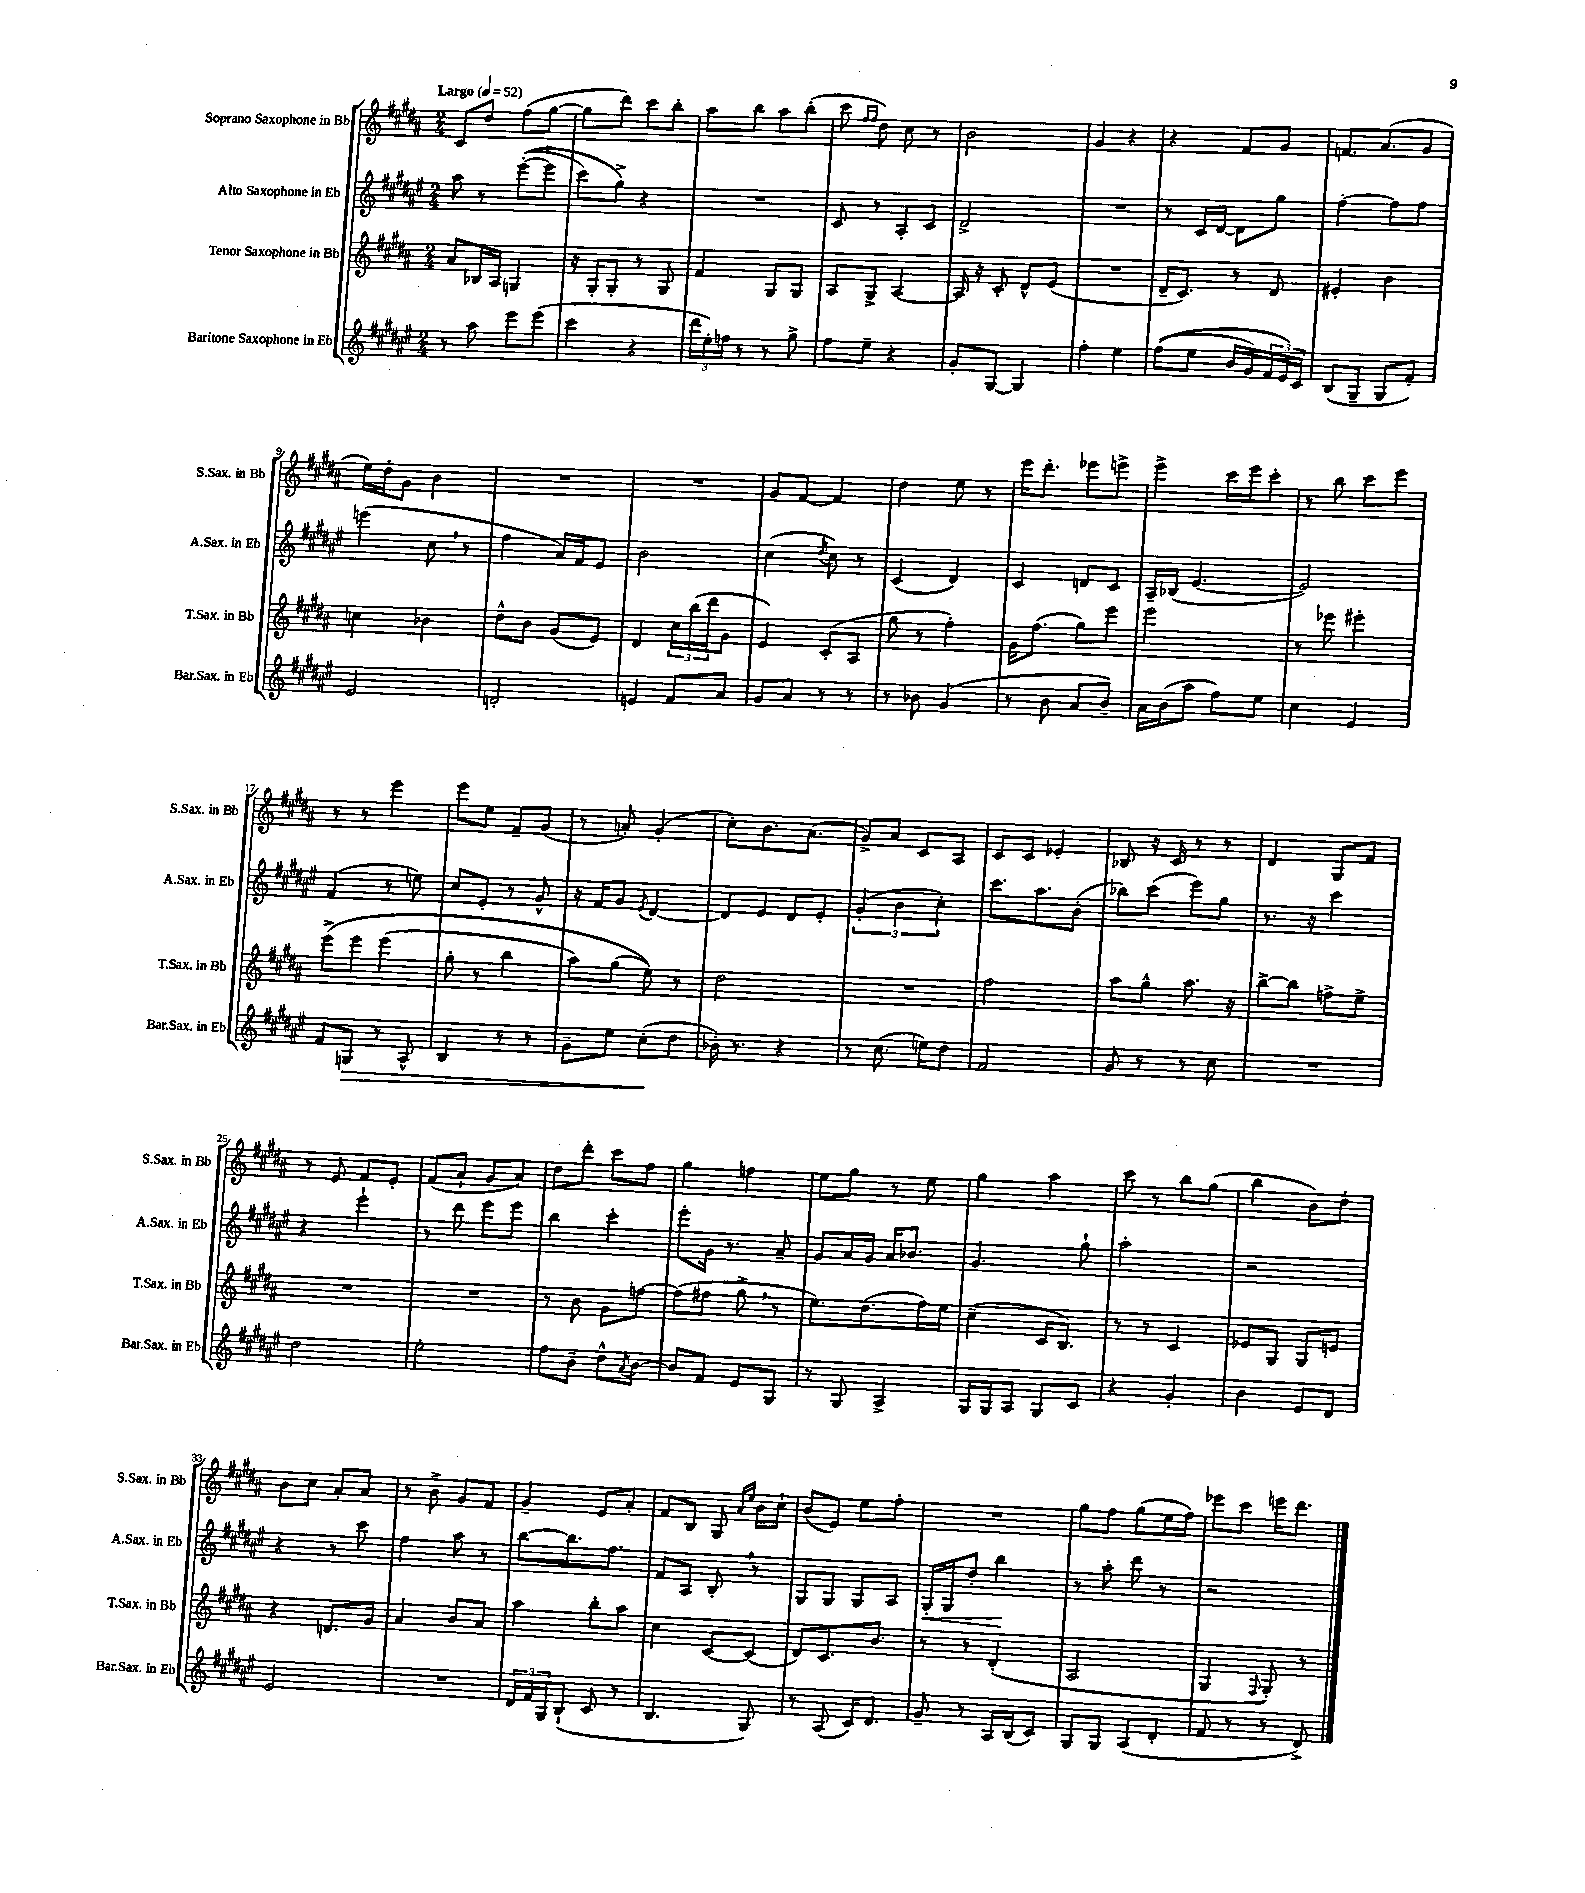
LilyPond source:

<<
\new StaffGroup <<
\new Staff = "s0" \with { instrumentName = "Soprano Saxophone in Bb" shortInstrumentName = "S.Sax. in Bb" } {
    \clef treble \key b \major \numericTimeSignature \time 2/4 \tempo "Largo" 4 = 52
    cis'8 dis''8 fis''8( gis''8~ |
    gis''8 dis'''8) cis'''8 b''8-. |
    ais''8 b''8 ais''8 b''8-.( |
    cis'''8 \grace { fis''16 fis''16 } dis''8) cis''8 r8 |
    b'2 |
    gis'4 r4 |
    r4 fis'8 gis'8 |
    f'8. ais'8.( gis'8 |
    e''16) dis''16-. gis'8 b'4 |
    R2 |
    R2 |
    gis'8 fis'8~ fis'4 |
    dis''4 e''8 r8 |
    e'''16 dis'''8.-. ees'''8 e'''8-> |
    e'''4-> cis'''16 e'''16 cis'''8-. |
    r8 b''8 cis'''8 e'''8 |
    r8 r8 e'''4 |
    e'''8 e''8 fis'8-- gis'8( |
    r8 a'8-.) gis'4-.( |
    cis''8-.) b'8. ais'8.( |
    gis'8->) ais'8 cis'8 ais8 |
    cis'8 cis'8 ees'4-. |
    bes8 r16 cis'16 r8 r8 |
    dis'4 gis8 fis'8 |
    r8 e'8 fis'8 e'8-. |
    fis'8( ais'8-! gis'8 ais'8) |
    dis''8 dis'''8-. cis'''8 fis''8 |
    gis''4 f''4 |
    e''8 gis''8 r8 e''8 |
    gis''4 ais''4 |
    cis'''8 r8 b''8 gis''8( |
    b''4 b'8) dis''8-. |
    b'8 cis''8 ais'8-. ais'8 |
    r8 b'8-> gis'8 fis'8 |
    gis'4-- e'8 ais'8-. |
    fis'8 b8 gis8 \grace { ais'16 e''16 } b'16 cis''16-! |
    b'8( e'8) e''8 fis''8-. |
    R2 |
    gis''8 fis''8 gis''8( e''16 fis''16) |
    ees'''8 cis'''8 e'''16 dis'''8. \bar "|." |
}
\new Staff = "s1" \with { instrumentName = "Alto Saxophone in Eb" shortInstrumentName = "A.Sax. in Eb" } {
    \clef treble \key fis \major \numericTimeSignature \time 2/4
    ais''8 r8 eis'''8~-.(\( eis'''8-> |
    cis'''8) gis''8->\) r4 |
    R2 |
    cis'8 r8 ais8-. cis'8 |
    dis'2-> |
    R2 |
    r8 cis'16 dis'16~ dis'8 gis''8 |
    fis''4~-. fis''8 fis''8 |
    e'''4( cis''8 \breathe r8 |
    fis''4 ais'16) fis'16 eis'8 |
    b'2 |
    cis''4( \acciaccatura { dis''8 } cis''8) r8 |
    cis'4( dis'4) |
    cis'4 d'8 cis'8 |
    ais16-- bes16( eis'4.~ |
    eis'2) |
    fis'4( r8 e''8) |
    cis''8 eis'8-. r8 gis'8-^ |
    r16 fis'16 gis'8 \acciaccatura { eis'8 } dis'4~ |
    dis'8 eis'8 dis'8 eis'8-. |
    \tuplet 3/2 { gis'4-.( b'4 cis''4-.) } |
    cis'''8. ais''8. b'8-.( |
    bes''8) cis'''8( eis'''8) gis''8 |
    r8. r16 cis'''4 |
    r4 eis'''4-! |
    r8 dis'''8 eis'''8 eis'''8 |
    b''4 cis'''4-. |
    eis'''8-. gis'16 r8. ais'8-- |
    gis'8 ais'16 gis'16 ais'16 bes'8. |
    gis'4. gis''8-! |
    ais''2-. |
    r2 |
    r4 r8 cis'''8 |
    fis''4 ais''8 r8 |
    b''8~ b''8. fis''8. |
    fis'8 ais8 b8-. \breathe r8 |
    gis8 gis8 gis8 ais8 |
    gis16-.\< gis16 dis''8-. b''4\! |
    r8 ais''8-. dis'''8 r8 |
    r2 \bar "|." |
}
\new Staff = "s2" \with { instrumentName = "Tenor Saxophone in Bb" shortInstrumentName = "T.Sax. in Bb" } {
    \clef treble \key b \major \numericTimeSignature \time 2/4
    ais'8 bes16 ais16 g4 |
    r16 gis16-. gis8-. r8 gis8 |
    fis'4 gis8 gis8 |
    ais8 gis8-> ais4~ |
    ais16 r16 cis'8-. dis'8-^ e'8( |
    R2 |
    dis'16-- cis'8.) r8 dis'8 |
    eis'4-. b'4 |
    c''4 bes'4 |
    dis''8-^ b'8 gis'8( e'8) |
    dis'4 \tuplet 3/2 { cis''16 b''16( dis'''16 } gis'8 |
    e'4) cis'8-.( ais8 |
    gis''8 r8 fis''4-.) |
    gis'16 fis''8.( gis''8) e'''8 |
    e'''2 |
    r8 ees'''8 eis'''4-. |
    e'''8->\( e'''8 e'''4( |
    gis''8-. r8 b''4 |
    ais''8) gis''8( e''8)\) r8 |
    dis''2 |
    R2 |
    fis''2 |
    ais''8 gis''8-^ ais''8. r16 |
    b''8~-> b''8 f''8-> e''8-> |
    R2 |
    R2 |
    r8 b'8 gis'8 f''8~ |
    f''8( fis''8 gis''8-> \breathe r8 |
    e''8.) dis''8.( fis''16) e''16 |
    cis''4--( cis'16 b8.) |
    r8 r8 cis'4 |
    ees'8 gis8 gis8 e'8 |
    r4 d'8. gis'16 |
    ais'4 b'8 ais'8 |
    ais''4 b''8-. ais''8 |
    cis''4 cis'8~ cis'8( |
    dis'8) cis'8. b'8. |
    r8 r8 dis'4-.( |
    ais2 |
    gis4 \appoggiatura { fis8 } gis8-.) r8 \bar "|." |
}
\new Staff = "s3" \with { instrumentName = "Baritone Saxophone in Eb" shortInstrumentName = "Bar.Sax. in Eb" } {
    \clef treble \key fis \major \numericTimeSignature \time 2/4
    r8 ais''8 eis'''8 eis'''8( |
    cis'''4 r4 |
    \tuplet 3/2 { dis'''16 eis''16-.) f''16 } r8 r8 gis''8-> |
    fis''8 eis''8-- r4 |
    gis'8-. gis8~ gis4 |
    fis''4-. eis''4 |
    fis''8(\( eis''8 b'16 gis'16) \tuplet 3/2 { fis'16 eis'16\) cis'16 } |
    b8( gis8-- gis8 fis'8-.) |
    eis'2 |
    d'2-. |
    e'4 fis'8 ais'8 |
    gis'8 ais'8 r8 r8 |
    r8 bes'8 gis'4( |
    r8 b'8 ais'8 b'8--) |
    ais'16 b'16( ais''8 fis''8) eis''8 |
    cis''4 eis'4 |
    fis'8 g8\> r8 ais8-^ |
    b4 r8 r8 |
    gis'8-- eis''8 cis''8-.\!( dis''8 |
    bes'16-.) r8. r4 |
    r8 cis''8.( e''16) dis''8 |
    fis'2 |
    gis'8 r8 r8 cis''8 |
    R2 |
    dis''2 |
    eis''2-. |
    fis''8 b'8-- dis''8-^ \acciaccatura { ais'8 } b'8~ |
    b'8 fis'8 eis'8 gis8 |
    r8 gis8 ais4-> |
    gis16 gis16 ais8 gis8 cis'8 |
    r4 gis'4-. |
    b'4 eis'8 dis'8 |
    eis'2 |
    R2 |
    \tuplet 3/2 { dis'16 fis'16 gis16 } b8-!( cis'8 r8 |
    b4. gis8) |
    r8 ais8( cis'16) dis'8. |
    gis'8-- r8 ais16 b16( cis'8) |
    gis8 gis8 ais8( dis'8-. |
    fis'8 r8 r8 dis'8->) \bar "|." |
}
>>
>>
